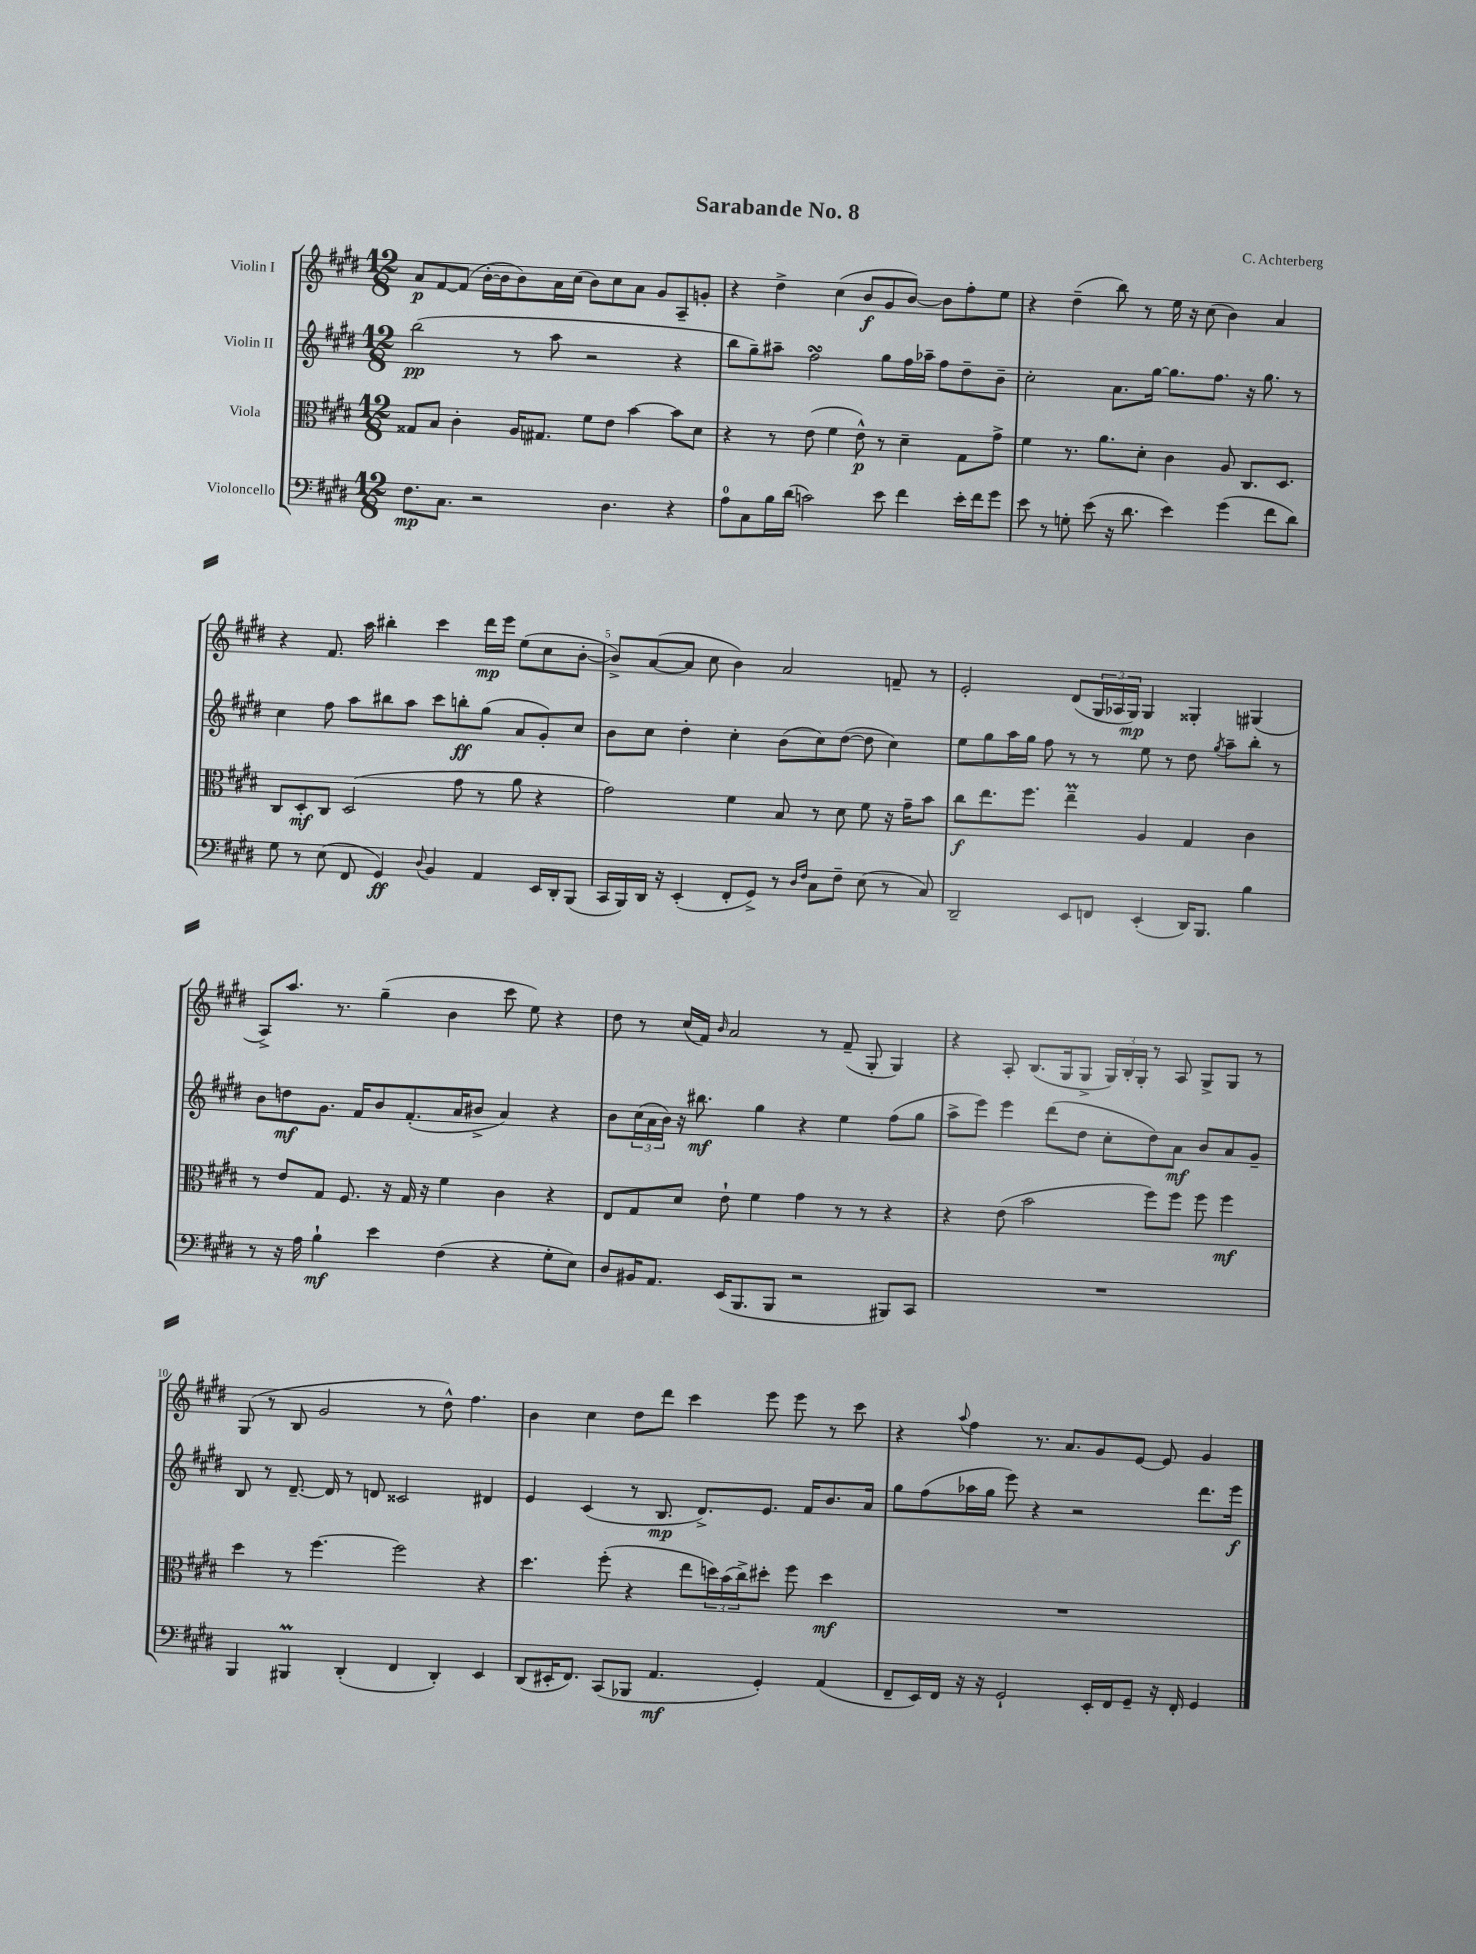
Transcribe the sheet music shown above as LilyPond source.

\header { title = "Sarabande No. 8" composer = "C. Achterberg" }
<<
\new StaffGroup <<
\new Staff = "s0" \with { instrumentName = "Violin I" } {
    \clef treble \key e \major \numericTimeSignature \time 12/8
    a'8\p fis'8~ fis'8( b'16~-. b'16 b'8) a'16 cis''16( b'8) cis''8 a'8 gis'8 a8-- g'8-. |
    r4 dis''4-> cis''4( b'8\f gis'8 b'8~) b'8 fis''8-. e''8 |
    r4 dis''4--( b''8) r8 e''16 r16 cis''8( b'4) a'4 |
    r4 fis'8. a''16 bis''4-. cis'''4 dis'''16\mp e'''16 e''8( cis''8 b'8~-. |
    b'8->) a'8~( a'8 cis''8 b'4) a'2 f'8-- r8 |
    e'2-. dis'8( \tuplet 3/2 { gis16 aes16 gis16\mp) } gis4 gisis4-. gis4( |
    a8->) a''8. r8. gis''4--( b'4 cis'''8 e''8) r4 |
    dis''8 r8 cis''16( fis'16) \grace { b'16 } a'2 r8 fis'8--( gis8-. gis4) |
    r4 a8-. b8.( gis16 gis8-> \tuplet 3/2 { gis16) b16-. gis16-. } r8 a8 gis8-> gis8 r8 |
    gis8( r8 b8 gis'2 r8 dis''8-^) fis''4. |
    b'4 cis''4 dis''8 dis'''8 cis'''4 e'''8 e'''8 r8 cis'''8 |
    r4 \appoggiatura { a''8 } fis''4 r8. a'8. gis'8 e'8~ e'8 gis'4 \bar "|." |
}
\new Staff = "s1" \with { instrumentName = "Violin II" } {
    \clef treble \key e \major \numericTimeSignature \time 12/8
    b''2\pp( r8 a''8 r2 r4 |
    b''8 gis''8--) ais''8-- fis''2\turn gis''8 fis''16 aes''16-- fis''8 dis''8-- b'8-- |
    cis''2-. a'8. gis''16~ gis''8. fis''8. r16 gis''8. r8 |
    cis''4 fis''8 a''8 bis''8 a''8 cis'''8 b''8-.\ff gis''8( a'8 gis'8-.) cis''8 |
    b'8 cis''8 dis''4-. cis''4-. b'8( cis''8) dis''8~( dis''8 cis''4) |
    e''8 gis''8 a''16 gis''16 fis''8 r8 r8 e''8 r8 dis''8 \acciaccatura { gis''8 } a''8-- b''8-. r8 |
    b'8 d''8\mf gis'8. fis'16 b'8 fis'8.-.( a'16 bis'8-> a'4) r4 |
    b'8 \tuplet 3/2 { cis''16( a'16 b'16) } r16 bis''8.\mf gis''4 r4 e''4 fis''8( gis''8 |
    a''8-> e'''8) e'''4 dis'''8( dis''8 cis''8-. dis''8) a'8\mf b'8 a'8 gis'8-- |
    b8 r8 dis'8.~-- dis'16 r8 d'8 cisis'2 dis'4 |
    e'4 cis'4( r8 b8.\mp dis'8.->) e'8. fis'16 b'8. a'16 |
    gis''8 fis''8( aes''16 gis''16 e'''8) r4 r2 dis'''8. e'''16\f \bar "|." |
}
\new Staff = "s2" \with { instrumentName = "Viola" } {
    \clef alto \key e \major \numericTimeSignature \time 12/8
    gisis8 b8 cis'4-. a16 gis8. fis'8 e'8 b'4~ b'8 dis'8 |
    r4 r8 e'8( fis'4 e'8-^\p) r8 dis'4-- gis8 gis'8-> |
    fis'4 r8. a'8. dis'8-. cis'4 a8 cis8. dis8. |
    cis8 dis8-.\mf cis8 dis2( gis'8 r8 a'8 r4 |
    gis'2) fis'4 b8 r8 dis'8 fis'8 r16 gis'16-- b'8 |
    cis''8\f e''8. fis''8. e''4--\prall a4 gis4 cis'4 |
    r8 e'8 gis8 fis8. r16 gis16 r16 fis'4 cis'4 r4 |
    e8 gis8 dis'8 e'8-! fis'4 gis'4 r8 r8 r4 |
    r4 e'8( b'2 fis''8) fis''8 fis''8 fis''4\mf |
    dis''4 r8 fis''4.~ fis''2 r4 |
    dis''4. fis''8-.( r4 e''8 \tuplet 3/2 { d''16) b'16( cis''16->) } dis''8-. fis''8 dis''4\mf |
    R1. \bar "|." |
}
\new Staff = "s3" \with { instrumentName = "Violoncello" } {
    \clef bass \key e \major \numericTimeSignature \time 12/8
    fis8.\mp cis8. r2 dis4. r4 |
    a8-0 cis8 b16 dis'16( c'2) e'8 fis'4 e'16-. fis'16 gis'8 |
    e'8 r8 g8-. e'8( r16 dis'8. e'4) gis'4( fis'8 dis'8) |
    gis8 r8 e8( fis,8 gis,4\ff) \appoggiatura { dis8 } b,4 a,4 e,16 dis,16-. b,,8( |
    cis,16 b,,16) dis,16 r16 e,4-.( fis,8-. gis,8->) r8 \grace { dis16 fis16 } cis8 fis8-- e8( r8 cis8) |
    dis,2-- e,8 f,8 e,4-.( dis,16) b,,8. b4 |
    r8 r16 a16 b4-!\mf e'4 fis4( r4 gis8-. e8) |
    dis8 bis,16 a,8. e,16( b,,8. b,,8 r2 bis,,8) cis,8 |
    R1. |
    b,,4 bis,,4\prall dis,4-.( fis,4 dis,4-.) e,4 |
    dis,8( eis,16-. fis,8.) cis,8( bes,,8 a,4.\mf gis,4-.) a,4( |
    fis,8-- e,16) fis,16 r16 r16 gis,2-! e,16-. fis,16 gis,8-- r16 fis,16-. gis,4 \bar "|." |
}
>>
>>
\layout { \context { \Score \override BarNumber.break-visibility = ##(#f #t #t) barNumberVisibility = #(every-nth-bar-number-visible 5) } }
